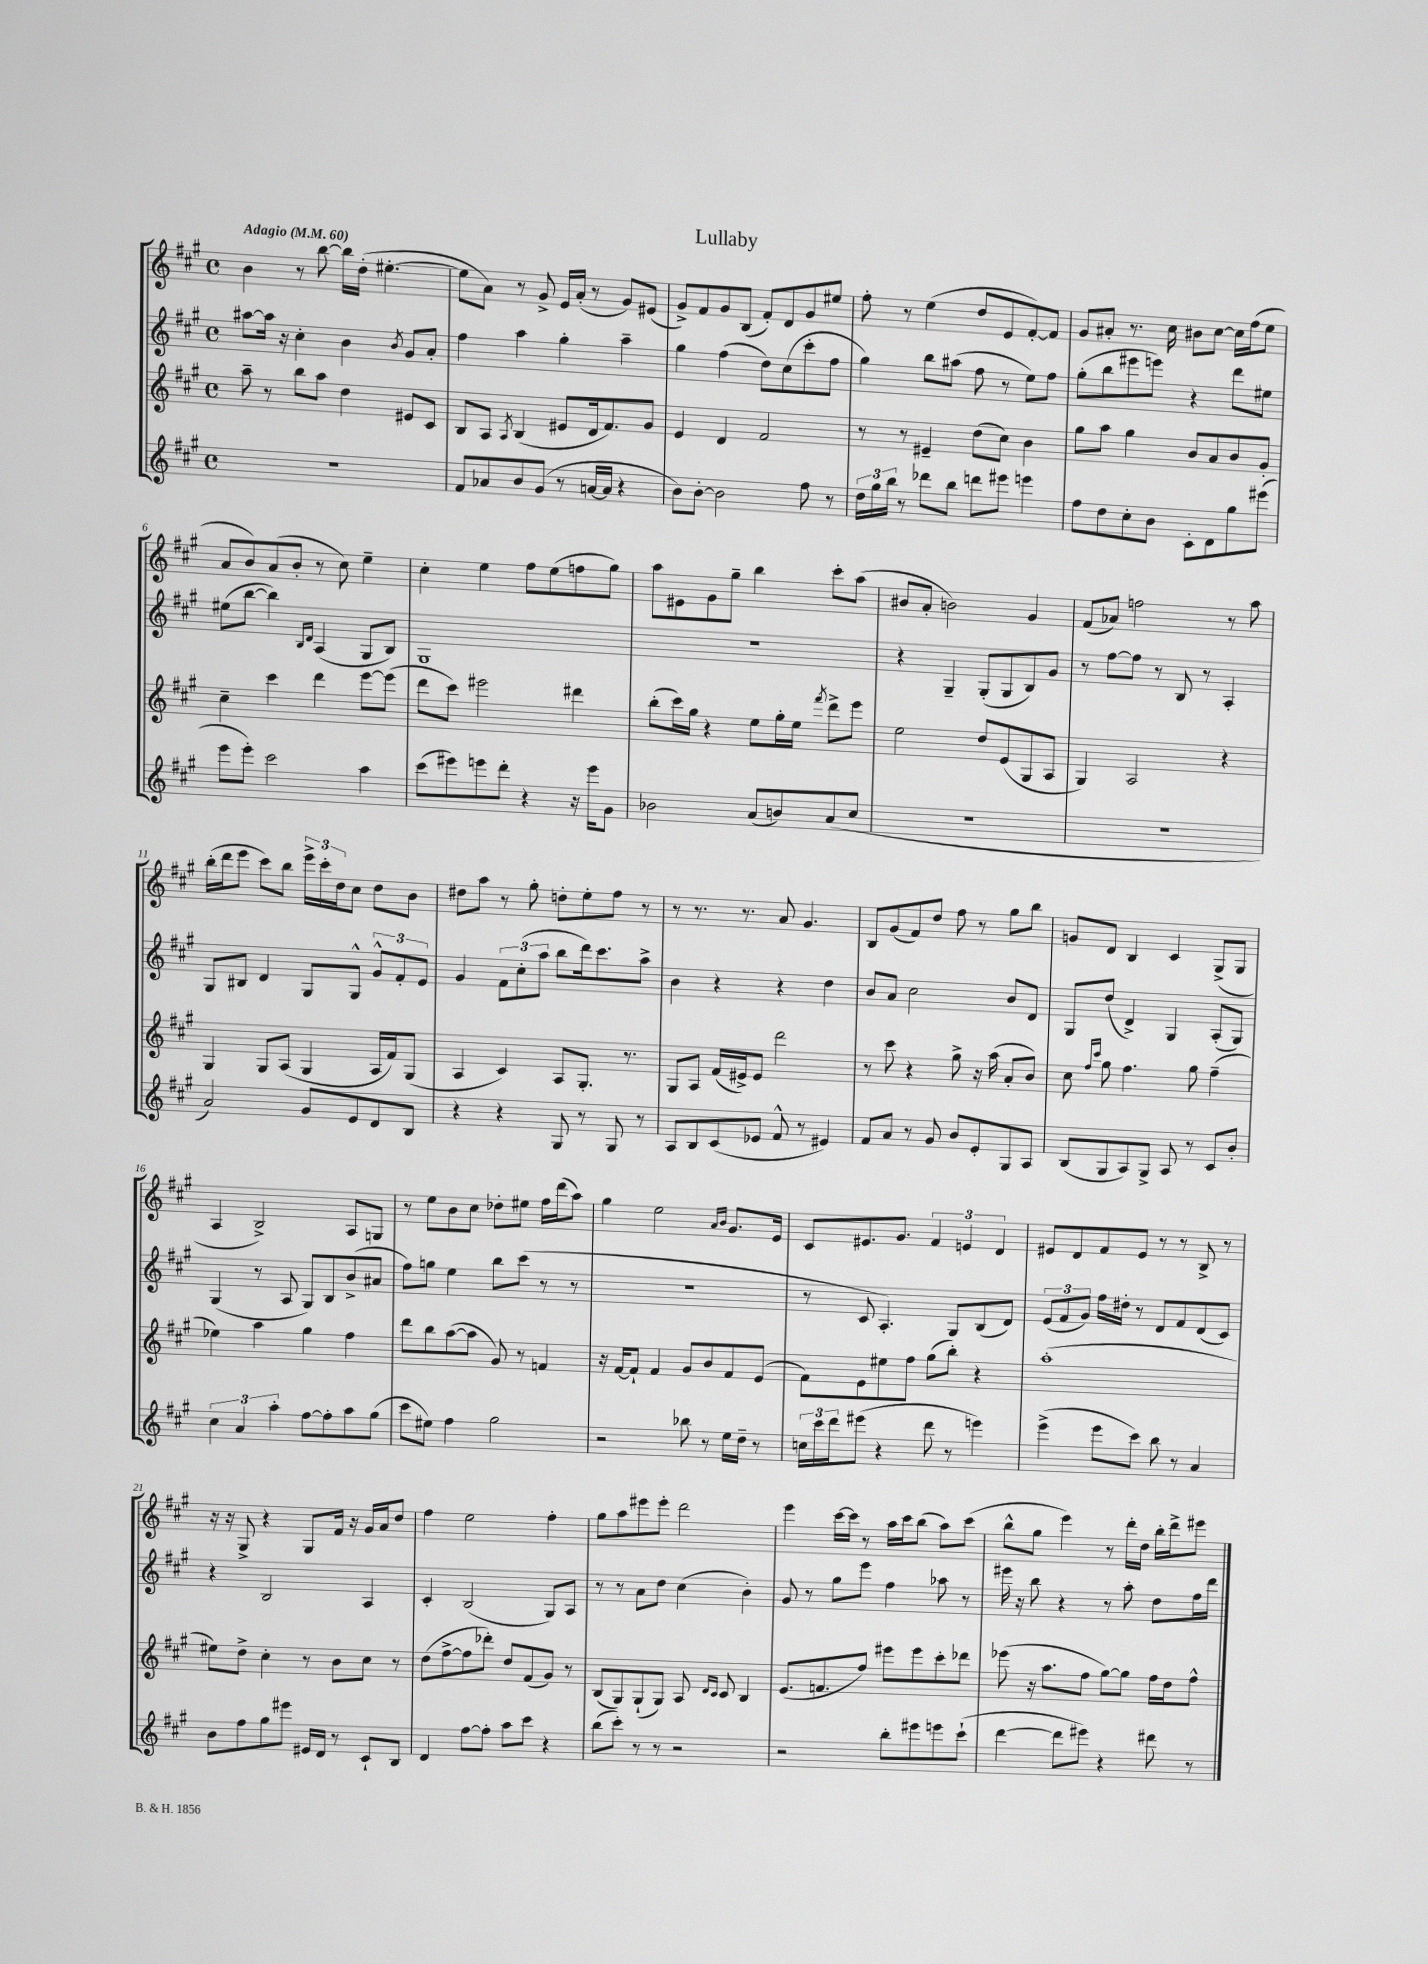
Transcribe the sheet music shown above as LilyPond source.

\header { title = "Lullaby" }
<<
\new StaffGroup <<
\new Staff = "s0" {
    \clef treble \key a \major \defaultTimeSignature \time 4/4 \tempo "Adagio" 4 = 60
    b'4 r8 b''8~ b''16 d''16-.( eis''4.~-. |
    eis''8 a'8) r8 gis'8-> e'16 a'16-.( r8 gis'8) eis'8( |
    gis'8->) fis'8 gis'8 b8( fis'8-.) d'8 gis'8 eis''8 |
    fis''8-. r8 e''4( d''8 e'8 fis'8~-.) fis'8 |
    gis'8 ais'8-. r8. cis''16 bis'8 cis''8~ cis''16 fis''16( e''8 |
    a'8 b'8) a'8( b'8-. r8 cis''8) e''4-- |
    cis''4-. e''4 fis''8 e''8( f''8 gis''8) |
    a''8 eis'8 gis'8 gis''8-- b''4 cis'''8-. a''8( |
    bis'8 a'8-. b'2) gis'4 |
    fis'8( aes'8) f''2 r8 a''8 |
    b''16-.( d'''16 e'''8 cis'''8) b''8 \tuplet 3/2 { e'''16-> cis'''16-. d''16 } cis''8 d''8 b'8 |
    dis''8 a''8 r8 gis''8-. d''8-. e''8-. fis''8 r8 |
    r8 r8. r8. a'8 gis'4. |
    b8 gis'8( fis'8) d''8 fis''8 r8 gis''8 b''8 |
    g'8 d'8 b4 cis'4 gis8->( gis8 |
    a4 b2->) a8 g8 |
    r8 e''8 b'8 cis''8 des''8-. eis''8 fis''16 d'''16( a''8) |
    gis''4 e''2 \grace { a'16 b'16 } gis'8. e'16 |
    cis'8 eis'8. gis'8. \tuplet 3/2 { fis'4 e'4 d'4 } |
    eis'8 d'8 fis'8 eis'8 r8 r8 b8-> r8 |
    r16 r16 gis8-> r4 gis8 fis'16 r16 gis'16 a'16 d''8 |
    fis''4 e''2 fis''4-. |
    gis''8 a''8 eis'''8 eis'''8-. d'''2 |
    e'''4 cis'''16~ cis'''16 r8 a''16 cis'''16 b''8( a''8) cis'''8( |
    b''8-^ gis''8 e'''4) r8 d'''16-. d''16 b''16-. d'''16-> eis'''8 \bar "|." |
}
\new Staff = "s1" {
    \clef treble \key a \major \defaultTimeSignature \time 4/4
    ais''8~ ais''16 r16 cis''4-. b'4 \acciaccatura { b'8 } gis'8 a'8-. |
    fis''4 a''4 gis''4-. a''4-- |
    gis''4 fis''4( d''8) cis''8( cis'''8-. fis''8 |
    gis''4) b''8 ais''8( fis''8 r8 e''8) fis''8 |
    gis''8-.( b''8 eis'''8 e'''8) r4 d'''8 eis''8 |
    eis''8( b''8~ b''4) \grace { b16 d'16 } a4( gis8 b8) |
    gis1 |
    R1 |
    r4 gis4-- gis8-.( gis8 b8) gis'8 |
    r8 fis''8~ fis''8 r8 b8 r8 a4-. |
    gis8 bis8 d'4 gis8 gis8-^ \tuplet 3/2 { gis'8-^ fis'8-. e'8 } |
    gis'4 \tuplet 3/2 { fis'8 cis''8-.( a''8 } b''8 d'''16) cis'''8. a''8-> |
    b'4 r4 r4 d''4 |
    b'8 a'8 cis''2 b'8 d'8 |
    gis8 d''8( d'4->) gis4 a8-.( gis8) |
    gis4( r8 a8 gis8) b8 b'8->( ais'8 |
    fis''8) g''8 e''4 b''8 cis'''8( r8 r8 |
    R1 |
    r8 cis'8 a4.-.) gis8 b8( d'8) |
    \tuplet 3/2 { e'8( fis'8 gis'8) } fis''16 dis''16-. r8 d'8 fis'8 d'8( cis'8) |
    r4 b2 a4 |
    cis'4-. b2( gis8) a8 |
    r8 r8 a'8 d''8 cis''4( b'4-.) |
    gis'8 r8 gis''8 e'''8 fis''4 aes''8 r8 |
    eis'''16 r16 b''8 r4 r8 a''8-. d''8 fis''16 d'''16 \bar "|." |
}
\new Staff = "s2" {
    \clef treble \key a \major \defaultTimeSignature \time 4/4
    a''8-- r8 b''8 a''8 d''4 eis'8 cis'8 |
    b8 a8 \acciaccatura { a8 } b4( eis'8 d'16 fis'8.) gis'8 |
    e'4 d'4 fis'2 |
    r8 r8 eis'4-- d''8( cis''8) b'4 |
    gis''8 a''8 gis''4 b'8 a'8 b'8 gis'8-. |
    cis''4-- cis'''4 d'''4 e'''8~ e'''8( |
    d'''8 cis'''8) eis'''2 dis'''4 |
    b''8-.( cis'''16) gis''16 r4 e''8 gis''16-. e''16 \acciaccatura { fis'''8 } d'''8-> e'''8 |
    e''2 d''8 e'8( gis8 a8 |
    gis4) a2 r4 |
    gis4 gis8 a8( gis4 a16 fis'16) gis8( |
    a4 cis'4) a8 gis8.-. r8. |
    gis8 a8 fis'16( eis'16->) eis'8 d'''2 |
    r8 cis'''8 r4 gis''8-> r16 a''16( a'8-. b'8) |
    cis''8 \grace { fis''16 cis'''16 } gis''8 fis''4. gis''8 fis''4--( |
    ees''4) a''4 gis''4 fis''4 |
    d'''8 b''8 a''8~( a''8 gis'8) r8 f'4 |
    r16 fis'16~ fis'8-! fis'4 gis'8 b'8 fis'8 e'8( |
    fis'8) e'8 eis''8 fis''8 gis''8( b''8-.) r4 |
    a''1-.( |
    eis''8) d''8-> cis''4-. r8 b'8 cis''8 r8 |
    d''8( fis''8~-> fis''8 des'''8-.) d''8 fis'8( gis'8) r8 |
    b8( gis8) gis8-!( gis8) a8 \grace { d'16 cis'16 } cis'8 b4 |
    e'8.( f'8. fis''8) eis'''8 eis'''8 cis'''8-. des'''8 |
    ees'''8( r16 a''8. fis''8 gis''8~) gis''8 fis''16 d''16 fis''8-^ \bar "|." |
}
\new Staff = "s3" {
    \clef treble \key a \major \defaultTimeSignature \time 4/4
    R1 |
    fis'8 aes'8 b'8 gis'8( r8 a'16~ a'16 r4 |
    b'8) b'8~-. b'2 fis''8 r8 |
    \tuplet 3/2 { d''16 gis''16 b''16 } r8 des'''8 b''8 d'''8 eis'''8 e'''4 |
    fis''8 d''8 cis''8-. b'8 cis'8-. d'8 gis''8 eis'''8( |
    e'''8 e'''8-.) cis'''2 a''4 |
    cis'''8( eis'''8) e'''8 d'''8-. r4 r16 e'''16 gis'8 |
    bes'2 a'8( b'8) a'8( cis''8 |
    R1 |
    R1 |
    a'2) gis'8 e'8 d'8 b8 |
    r4 r4 gis8 r8 gis8 r8 |
    a8 b8 cis'8( ees'8 fis'8-^ r8 eis'4) |
    fis'8 a'8 r8 gis'8 b'8 e'8-. gis8 a8 |
    b8( gis8 a8) gis8-> a8 r8 cis'8 b'8-. |
    \tuplet 3/2 { cis''4 a'4 a''4-. } fis''8~ fis''8-. a''8 gis''8( |
    cis'''8 eis''8) fis''4 gis''2 |
    r2 bes''8 r8 e''16 d''16-- r8 |
    \tuplet 3/2 { c''16 cis'''16 d'''16 } eis'''8( r4 d'''8 r8 e'''4) |
    e'''4->( e'''8 cis'''8) b''8 r8 a'4 |
    b'8 fis''8 gis''8 eis'''8 eis'16 d'16 r8 cis'8-! b8 |
    d'4 fis''8~ fis''8-. a''8 cis'''8 r4 |
    b''8( cis'''8-.) r8 r8 r2 |
    r2 b''8-. eis'''8 e'''8 cis'''8-!( |
    d'''4~ d'''8 eis'''8) r4 dis'''8 r8 \bar "|." |
}
>>
>>
